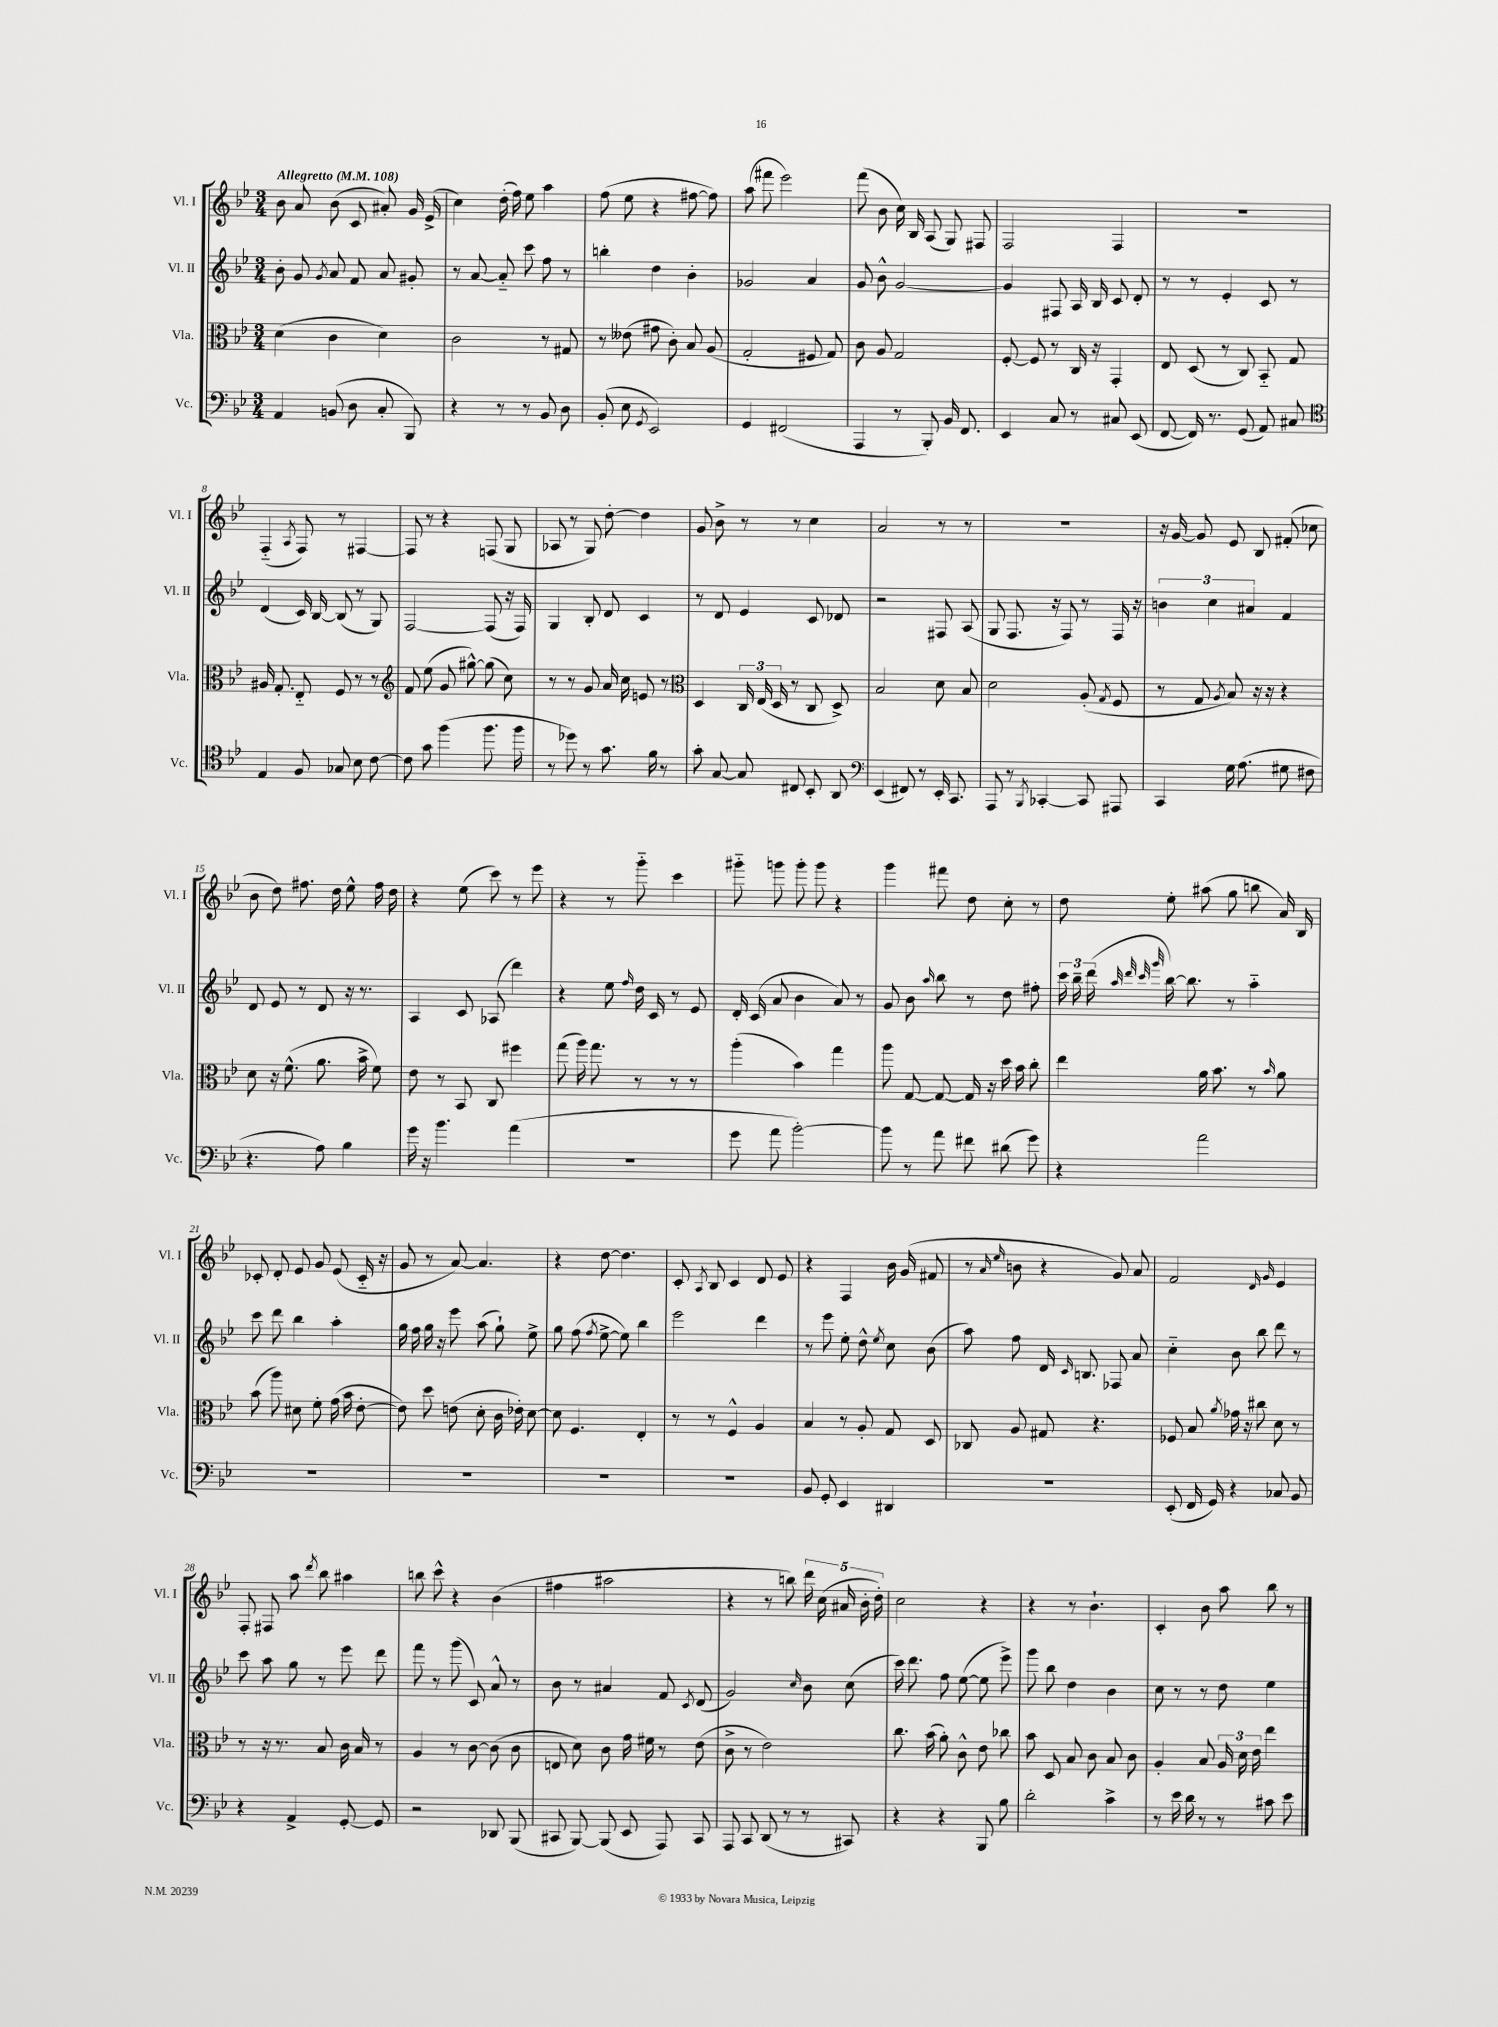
<<
\new StaffGroup <<
\new Staff = "s0" \with { instrumentName = "Vl. I" shortInstrumentName = "Vl. I" } {
    \clef treble \key bes \major \numericTimeSignature \time 3/4 \tempo "Allegretto" 4 = 108
    \autoBeamOff bes'8 a'8 bes'8( c'8 ais'8-.) g'16 ees'16->( |
    c''4) d''16-.( f''16) ees''8 a''4 |
    f''8( ees''8 r4 fis''8~ fis''8) |
    a''8( fis'''8 ees'''2) |
    f'''8( bes'8 c''16) bes16 a8( g8) fis8 |
    f2 f4 |
    R2. |
    f4-_( \acciaccatura { a8 } f8) r8 fis4~ |
    fis8 r8 r4 f8( g8 |
    aes8 r8 g8) d''8~-. d''4 |
    g'8 bes'8-> r8 r8 c''4 |
    a'2 r8 r8 |
    R2. |
    r16 g'16~ g'8 ees'8 bes8 fis'8-.( ces''8 |
    bes'8 d''8) fis''8. d''16 ees''8-^ fis''16 d''16 |
    r4 ees''8( c'''8) r8 ees'''8 |
    r4 r8 g'''8-_ c'''4 |
    gis'''8-_ g'''8 g'''8-. g'''8 r4 |
    g'''4 fis'''8 d''8 c''8-. r8 |
    d''8 ees''8-. ais''8( g''8 b''8 a'16) bes16 |
    ces'8-. d'8-. ees'8 g'8 ees'8( ces'16-_ r16 |
    g'8 r8 a'8~) a'4. |
    r4 d''8~ d''4. |
    c'8-. \acciaccatura { a8 } bes8 c'4 d'8 ees'8 |
    r4 f4 bes'16 g'16( fis'8 |
    r8 \grace { a'16 ees''16 } b'8 r4 g'8) a'8 |
    f'2 \grace { d'16 g'16 } ees'4 |
    f8-. fis8 a''8 \acciaccatura { d'''8 } bes''8 ais''4 |
    b''8 c'''8-^ r4 bes'4( |
    fis''4 ais''2 |
    r4 r8 b''8) \tuplet 5/4 { d'''16 c''16( ais'16 bes'16-. d''16-.) } |
    c''2 r4 |
    r4 r8 bes'4.-! |
    c'4-. bes'8 a''8 bes''8 r8 \bar "|." |
}
\new Staff = "s1" \with { instrumentName = "Vl. II" shortInstrumentName = "Vl. II" } {
    \clef treble \key bes \major \numericTimeSignature \time 3/4
    \autoBeamOff bes'8-. g'8 \acciaccatura { g'8 } a'8 f'8 a'8 gis'8-. |
    r8 a'8~ a'8-_ c'''8 f''8 r8 |
    b''4-. d''4 bes'4-. |
    ges'2 a'4 |
    g'8 bes'8-^ g'2~ |
    g'4 fis8 a16 bes16 c'8 d'8-. |
    r8 r8 ees'4-. c'8 r8 |
    d'4( c'16) bes16~ bes8( r8 g8) |
    f2~ f8( r16 f16) |
    g4 bes8-. d'8 c'4 |
    r8 d'8 ees'4 c'8 des'8 |
    r2 fis8 a8( |
    g8 f8. r16 f8) r8 f16 r16 |
    \tuplet 3/2 { b'4 c''4 ais'4 } f'4 |
    d'8 ees'8 r8 d'8 r16 r8. |
    a4 c'8 aes8( d'''4) |
    r4 ees''8 \grace { f''16 } d''16 c'16 r8 ees'8 |
    d'16-. c'16( a'8 bes'4 a'8) r8 |
    g'8 bes'8 \grace { a''16 } bes''8 r8 d''8 fis''8-. |
    \tuplet 3/2 { c'''16 bes''16-- d'''16( } \grace { a''32 d'''32 c'''32 g'''32 } bes''16~) bes''8. r8 a''4-_ |
    c'''8 d'''8 bes''4 a''4-. |
    g''16 f''16 g''16 r16 ees'''8 a''8( g''8-!) ees''8-> |
    g''8 f''8( \acciaccatura { f''8 } ees''8~-> ees''8) bes''4 |
    ees'''2 d'''4 |
    r8 ees'''8 ees''8-. d''8-^ \acciaccatura { ees''8 } c''8 bes'8( |
    a''8) f''8 d'16 \grace { c'16 } b8. fes8 a'8 |
    c''4-_ bes'8 bes''8 d'''8 r8 |
    c'''8 a''8 g''8 r8 ees'''8 d'''8 |
    f'''8 r8 g'''8( c'8) a'8-^ r8 |
    bes'8 r8 ais'4 f'8 \acciaccatura { c'8 } d'8( |
    g'2) \grace { c''16 } bes'8 c''8( |
    c'''16) d'''8. f''8 ees''8~( ees''8 ees'''8->) |
    g'''8 bes''8 d''4 bes'4 |
    c''8 r8 r8 d''8 ees''4 \bar "|." |
}
\new Staff = "s2" \with { instrumentName = "Vla." shortInstrumentName = "Vla." } {
    \clef alto \key bes \major \numericTimeSignature \time 3/4
    \autoBeamOff d'4( c'4 d'4) |
    c'2 r8 gis8 |
    r8 eeses'8( gis'8 c'8-.) bes8 a8( |
    g2-. fis8 g8) |
    c'8 a8 g2 |
    f8~-. f8 r8 c16 r16 g,4-. |
    ees8 d8( r8 c8) bes,8-_ g8 |
    ais16 g8.-. ees8-_ f8 r8 r8 |
    \clef treble f'8 ees''8( g'8 gis''8~-^) gis''8( c''8) |
    r8 r8 g'8 a'16 c''16 e'8 r8 |
    \clef alto d4 \tuplet 3/2 { c16 ees16( d16 } r8 c8 d8->) |
    bes2 d'8 bes8 |
    d'2 a8-.( \acciaccatura { g8 } f8 |
    r8 g8 \acciaccatura { a8 } bes8) r16 r16 r4 |
    d'8 r16 f'8.-^( a'8. bes'16-> f'8) |
    ees'8 r8 bes,8 c8 fis''4 |
    g''8( a''16) g''8. r8 r8 r8 |
    a''4-.( bes'4) g''4 |
    a''8 g8~ g8~ g16 r16 d''16 bes'16 c''8-. |
    ees''4 a'16 bes'8. r8 \grace { bes'16 } a'8 |
    bes'8( a''8) dis'8 f'8-. g'16( bes'16 ees'8~-. |
    ees'8) d''8 e'8( d'8-. c'16 ees'16-.) d'8~ |
    d'8 f4. ees4-. |
    r8 r8 f4-^ a4 |
    bes4 r8 a8-. g8 d8 |
    ces8 a8 gis8 r4. |
    fes8 bes8 \acciaccatura { a'8 } ges'16 r16 cis''8 d'8 r8 |
    r8 r16 r8. bes8 c'16 bes16 r8 |
    a4 r8 c'8~ c'8( c'8 |
    e8 d'8) c'8 g'16 fis'16 r8 ees'8( |
    c'8-> r8 ees'2) |
    c''8. bes'16( a'8-.) c'8-^ ees'8 ces''8 |
    bes'8 d8 bes8 c'8 bes8 c'8 |
    a4-. bes8 \tuplet 3/2 { a16 d'16 ees'16 } ees''4 \bar "|." |
}
\new Staff = "s3" \with { instrumentName = "Vc." shortInstrumentName = "Vc." } {
    \clef bass \key bes \major \numericTimeSignature \time 3/4
    \autoBeamOff a,4 b,8( d8 c8-. bes,,8) |
    r4 r8 r8 bes,8 d8 |
    bes,8-.( ees8 \acciaccatura { g,8 } ees,2) |
    g,4 fis,2( |
    a,,4 r8 bes,,8-.) bes,16 f,8. |
    ees,4 c8 r8 cis8 ees,8( |
    f,8~ f,16) r8. g,8( a,8) cis8 |
    \clef tenor ees4 f8 ges8 bes8 c'8~ |
    c'8 g'8 f''4( f''8. f''16 |
    r8 des''8) r8 g'8. f'16 r8 |
    g'8-. g8~ g8 cis8 bes,8-. a,8 |
    \clef bass ees,4( fis,8) r8 ees,16-. c,8. |
    a,,8 r8 \acciaccatura { bes,,8 } ces,4~-. ces,8 ais,,8 |
    c,4 g16 a8.( gis8 fis8 |
    r4. a8) bes4 |
    g'16 r16 bes'4. a'4( |
    R2. |
    g'8 a'8 bes'2~-.) |
    bes'8 r8 a'8 fis'8 dis'8( g'8) |
    r4 a'2 |
    R2. |
    R2. |
    R2. |
    R2. |
    bes,8 g,8-. ees,4 dis,4 |
    R2. |
    ees,8-.( f,16 g,16) r4 ces8 bes,8 |
    r4 a,4-> g,8~-. g,8 |
    r2 des,8 bes,,8( |
    cis,8 bes,,8~) bes,,8( ees,8 a,,8) cis,8 |
    a,,8 c,8 d,8( r8 r8 cis,8) |
    r4 r4 bes,,8 bes8 |
    d'2-. c'4-> |
    r8 ees'16 d'16 r8 r8 cis'8 ees'8 \bar "|." |
}
>>
>>
